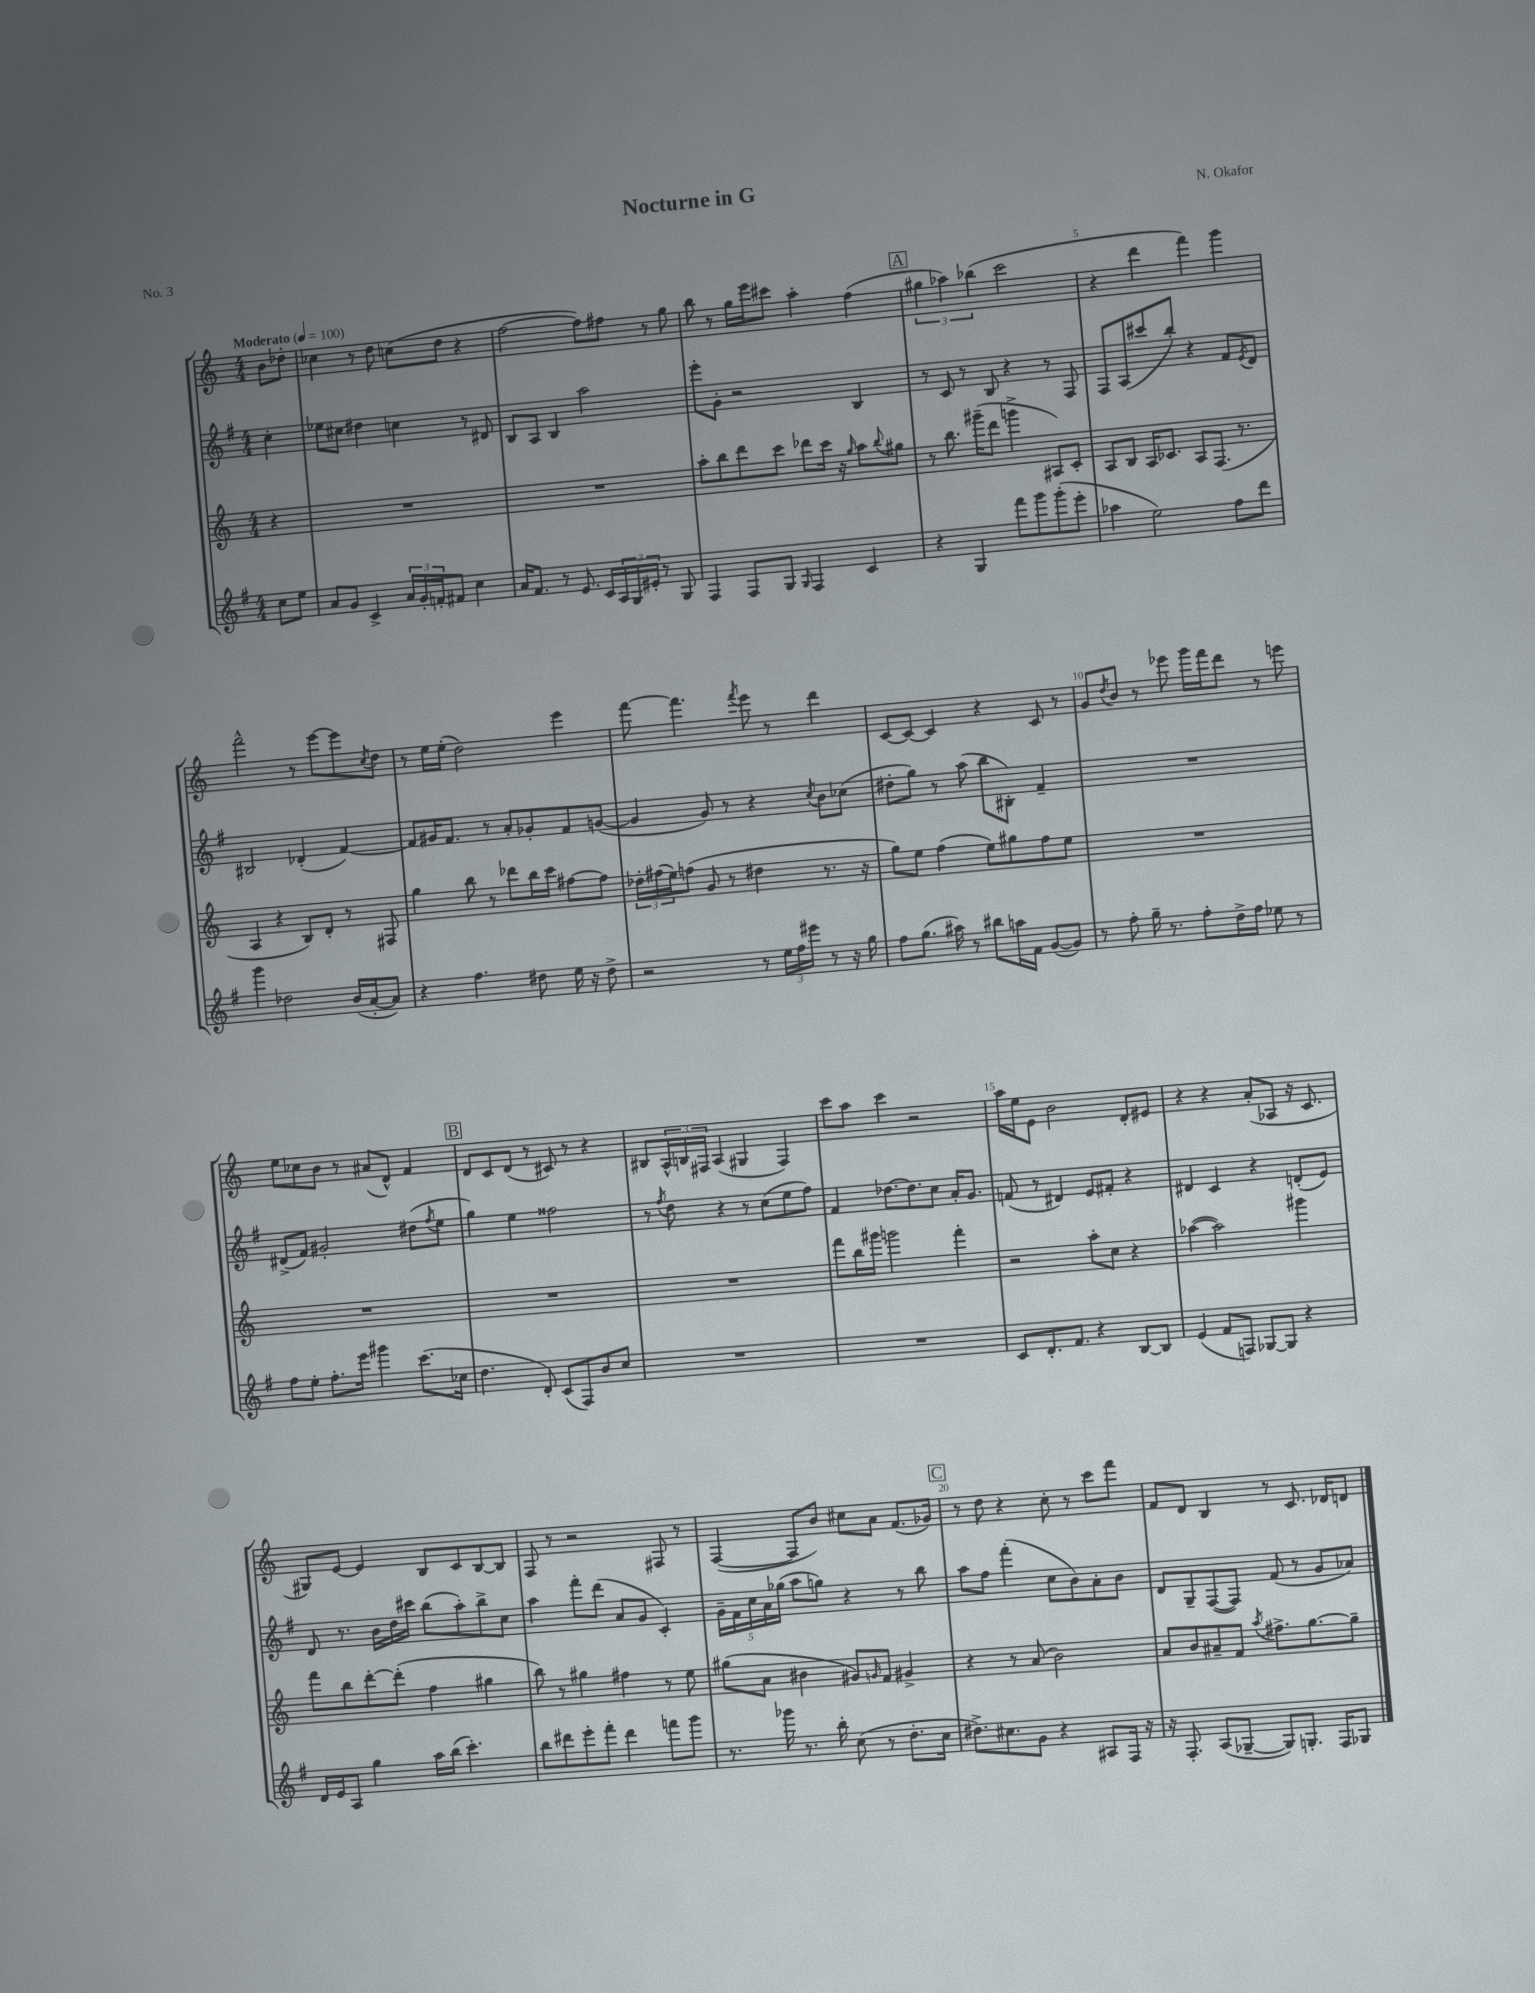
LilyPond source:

\header { title = "Nocturne in G" composer = "N. Okafor" piece = "No. 3" }
<<
\new StaffGroup <<
\new Staff = "s0" {
    \clef treble \key c \major \numericTimeSignature \time 4/4 \partial 4 \tempo "Moderato" 4 = 100
    b'8 des''8-. |
    ces''4 r8 d''8 c''8( d''8 r4 |
    f''2~ f''8) fis''8 r8 g''8 |
    b''8 r8 g''16 e'''16 cis'''8 a''4-. f''4( |
    \mark \markup { \box "A" } \tuplet 3/2 { gis''4 aes''4) bes''4( } c'''2 |
    r4 d'''4 f'''4) g'''4 |
    f'''2-^ r8 e'''8~ e'''8 \acciaccatura { c''8 } d''8 |
    r8 e''16 e''16-.( d''2) e'''4 |
    f'''8~ f'''4. \acciaccatura { f'''8 } e'''8 r8 d'''4 |
    c'8~ c'8~ c'4 r4 c'8 r8 |
    g'8 \acciaccatura { d''8 } b'8 r8 ees'''8 g'''16 f'''16 d'''8 r8 e'''8 |
    e''8 ces''8 b'8 r8 ais'8( d'8-^) f'4 |
    \mark \markup { \box "B" } d'8 c'8 d'8( r8 cis'8) r8 r4 |
    bis8 \tuplet 3/2 { a16-^ b16 fis16 } a4( gis4 fis4) |
    c'''8 a''8 c'''4 r2 |
    a''16 e''16 e'8 b'2 d'8-. eis'8 |
    r4 r4 a'8-.( aes8 r16 c'8. |
    gis8) e'8~ e'4 b8 c'8 b8~ b8 |
    f8 r8 r2 fis8 r8 |
    f4~( f8 b'8) cis''8 a'8 f'8.( ges'16) |
    \mark \markup { \box "C" } r8 d''8 r4 c''8-. r8 c'''8 f'''8 |
    f'8 d'8 b4 r8 c'8. des'16 d'8 \bar "|." |
}
\new Staff = "s1" {
    \clef treble \key g \major \numericTimeSignature \time 4/4 \partial 4
    c''4-. |
    ees''8 cis''8 dis''4 c''4 r8 dis'8 |
    b8 a8 b4 a''2 |
    e'''8-. g'8-. r2 b4 |
    \mark \markup { \box "A" } r8 c'8 r8 b8 r4 r8 fis8 |
    fis8 a8( cis'''8 b''8-.) r4 fis'8 \acciaccatura { e'8 } d'8 |
    bis2 des'4-.( fis'4~) |
    fis'8 gis'16 fis'8. r8 a'8-. ges'8-. fis'8 g'8~( |
    g'4 g'8) r8 r4 \acciaccatura { c''8 } b'8 ces''8( |
    dis''8-. g''8) r8 a''8( b''8 bis8-.) fis'4-- |
    R1 |
    dis'8->( fis'8) gis'2-. dis''8( \acciaccatura { fis''8 } e''8 |
    \mark \markup { \box "B" } g''4) e''4 fisis''2 |
    r8 \acciaccatura { fis''8 } d''8 r4 r8 c''8( e''8 fis''8) |
    fis'4 des''8.~ des''8. c''8 a'16-. g'8. |
    f'8( r8 dis'4) e'8 fis'8-. r4 |
    dis'4 c'4 r4 d'8-.( e'8) |
    d'8 r8. b'16 d''16 cis'''16 b''8( a''8-.) b''8-> c''8 |
    a''4 fis'''8-. d'''8( a'8 g'8 c'4-.) |
    \tuplet 5/4 { g'16-- fis'16 c''16 a'16 ges''16( } a''8 g''8) r4 r8 b''8 |
    \mark \markup { \box "C" } a''8 fis''8 fis'''4-.( c''8 b'8) a'8-. b'8 |
    d'8 g8-- fis8~( fis8) fis'8( r8 g'8 aes'8) \bar "|." |
}
\new Staff = "s2" {
    \clef treble \key c \major \numericTimeSignature \time 4/4 \partial 4
    r4 |
    R1 |
    R1 |
    a''8-. b''8 d'''8 c'''8 des'''8 c'''16 r16 \grace { g''16 } a''8 \appoggiatura { b''8 } gis''8 |
    \mark \markup { \box "A" } r8 b''8. gis'''16--( d'''8 g'''4-> ais8) c'8-. |
    a8 b8 a16 ces'8. a8 f8.( r8. |
    a4 r4 b8) d'8-. r8 fis8 |
    g''4 b''8 r8 des'''8 b''16 c'''16 fis''8~ fis''8 |
    \tuplet 3/2 { des''16-. fis''16( e''16) } f''8( g'8 r8 dis''4 r8. r16 |
    g''8) e''8 f''4( e''8) gis''8 f''8 e''8 |
    R1 |
    R1 |
    \mark \markup { \box "B" } R1 |
    R1 |
    f'''8 b''16 gis'''16 g'''2 f'''4-. |
    r2 a''8-. c''8 r4 |
    aes''4~( aes''2) gis'''4 |
    f'''8 b''8 d'''8~-. d'''8-.( f''4 gis''4 |
    b''8) r8 gis''4 fis''4 r8 e''8 |
    gis''8( a'8 bis'4 gis'8) \grace { g'16 } f'8 gis'4-> |
    \mark \markup { \box "C" } r4 r8 a'8( b'2) |
    a'8 b'8 ais'8-- f'8 \acciaccatura { a''8 } fis''8.-> g''8.~ g''8-- \bar "|." |
}
\new Staff = "s3" {
    \clef treble \key g \major \numericTimeSignature \time 4/4 \partial 4
    c''8 e''8 |
    a'8 g'8 c'4-> \tuplet 3/2 { a'16 g'16-. f'16-. } fis'8 c''4 |
    a'16 fis'8. r8 e'8. c'16 \tuplet 3/2 { a16 g16 eis'16-. } r8 g8 |
    fis4 fis8 g8 \grace { g16 } fis4 c'4 |
    \mark \markup { \box "A" } r4 g4 fis'''8 g'''8 g'''8-.( e'''8-. |
    aes''4 e''2) fis''8 d'''8 |
    g'''4 des''2 b'16( a'16~-. a'8) |
    r4 fis''4. dis''8 e''16 r16 dis''8-> |
    r2 r8 \tuplet 3/2 { e''16 fis''16 eis'''16 } r8 r16 g''16 |
    fis''8 g''8.( ais''16) r8 bis''8 a''16 fis'16 g'8~( g'8) |
    r8 fis''8-. g''16-- r8. fis''8-. d''16-> fis''16 ees''8 r8 |
    fis''8 e''8-. fis''8.-. e'''16 gis'''4 c'''8.( ces''16 |
    \mark \markup { \box "B" } d''4. d'8-.) c'8( fis8) b'8 c''8 |
    R1 |
    R1 |
    c'8 d'8.-. fis'8. r4 b8~ b8 |
    e'4( fis'8 f8) ges8~ ges8 r4 |
    d'16 e'16 a8 g''4 a''16 b''16( c'''4.-.) |
    b''8 dis'''8 e'''8-. fis'''8-. dis'''4 f'''8 g'''8 |
    r8. ges'''16 r8. b''16-. c''8( r8 d''8.-. c''16 |
    \mark \markup { \box "C" } dis''8.->) cis''8. g'8 r4 ais8 fis16 r16 |
    r16 fis8.-. a8( ges8~-- ges8) g8.-. fis16 ges8 \bar "|." |
}
>>
>>
\layout { \context { \Score \override BarNumber.break-visibility = ##(#f #t #t) barNumberVisibility = #(every-nth-bar-number-visible 5) } }
